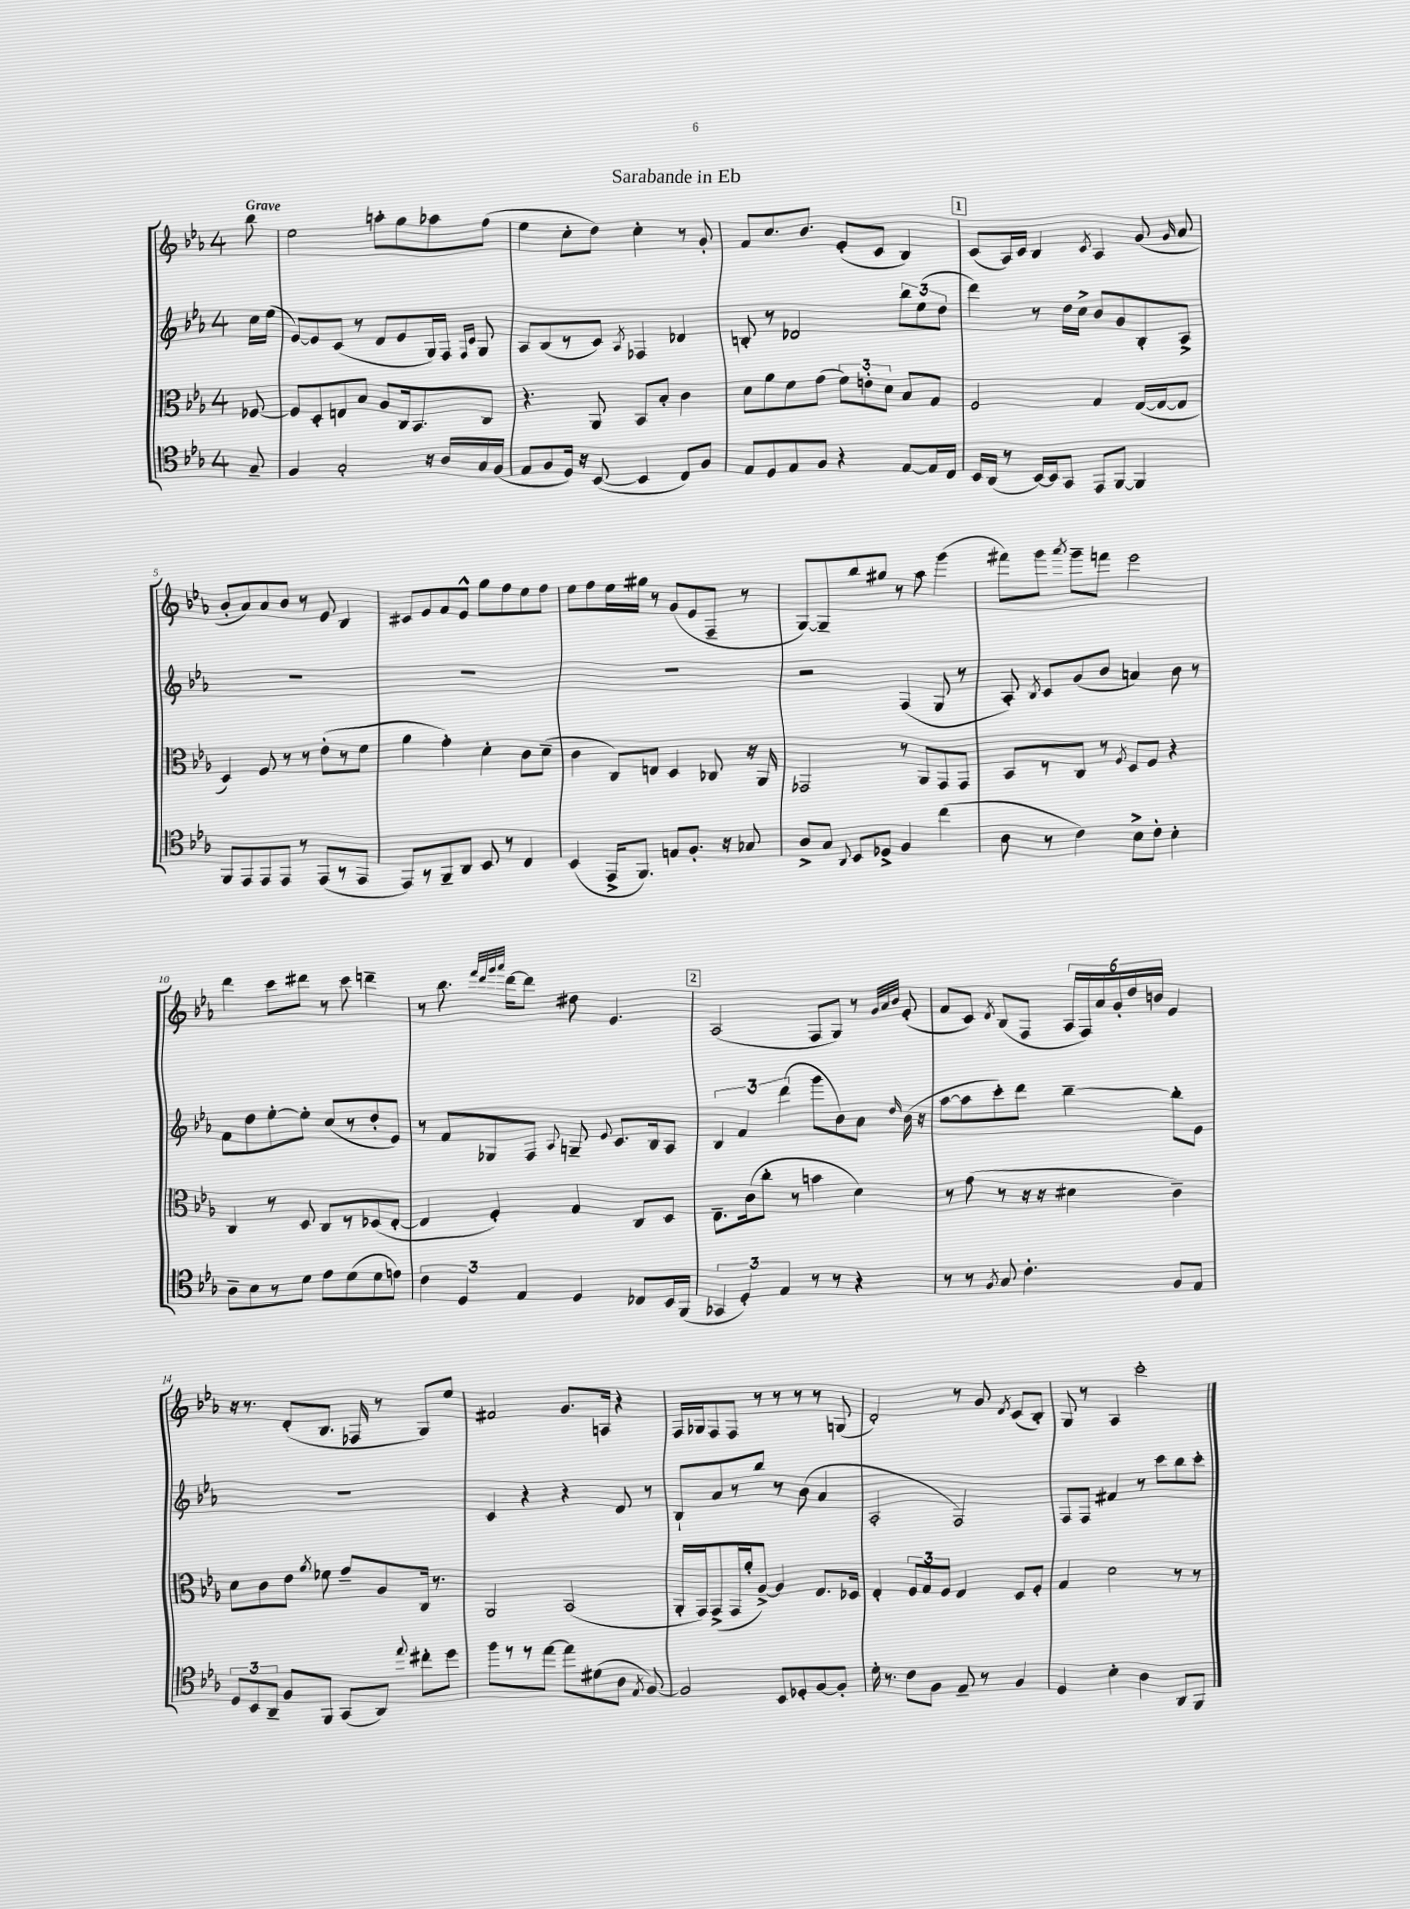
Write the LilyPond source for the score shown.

\header { title = "Sarabande in Eb" }
<<
\new StaffGroup <<
\new Staff = "s0" {
    \clef treble \key ees \major \once \override Staff.TimeSignature.style = #'single-digit \time 4/4 \partial 8 \tempo "Grave"
    \autoBeamOff bes''8 |
    ees''2 a''8[-. g''8 aes''8 f''8]( |
    ees''4 c''8[-. d''8]) c''4-. r8 g'8-. |
    f'8[ c''8. bes'8.] ees'8[-.( c'8] bes4) |
    \mark \markup { \box "1" } c'8[( aes16) c'16] bes4 \acciaccatura { c'8 } aes4 g'8( \grace { g'16 } aes'8 |
    bes'8[-. aes'8) aes'8 bes'8] r8 ees'8 bes4 |
    cis'8[ ees'8 f'8 ees'8]-^ g''8[ f''8 ees''8 f''8] |
    ees''8[ f''8 ees''16 gis''16] r8 g'8[( ees'8 f8]-- r8 |
    g8[~) g8-- bes''8 gis''8] r8 aes''8 g'''4( |
    fis'''8[) g'''8] \acciaccatura { aes'''8 } g'''8[-- f'''8] ees'''2 |
    d'''4 c'''8[ dis'''8] r8 c'''8 d'''4-- |
    r8 bes''8. \grace { f'''32[ d'''32 g'''32 aes'''32] } d'''16[~ d'''8] dis''8 ees'4. |
    \mark \markup { \box "2" } aes2( f8[ g8]) r8 \grace { g'32[ aes'32 bes'32] } ees'8-.( |
    f'8[ c'8]) \acciaccatura { d'8 } bes8[( f8] \tuplet 6/4 { aes16[ f16) aes'16 g'16-. d''16 b'16] } ees'4 |
    r16 r8. d'8[-.( bes8.] fes16 r8 g8[) ees''8] |
    fis'2 g'8.[ a16] r4 |
    f16[ ges16 f8 f8] r8 r8 r8 r8 g8( |
    d'2-.) r8 g'8 \acciaccatura { d'8 } c'8[( bes8]-.) |
    g8 r8 aes4 c'''2-. \bar "|." |
}
\new Staff = "s1" {
    \clef treble \key ees \major \once \override Staff.TimeSignature.style = #'single-digit \time 4/4 \partial 8
    \autoBeamOff c''16[ ees''16]( |
    ees'8[~) ees'8 c'8]( r8 d'8[ ees'8 g16) f16] \grace { f16[ c'16] } g8 |
    aes8[ bes8( r8 c'8]) \acciaccatura { aes8 } fes4 des'4 |
    b8-. r8 des'2 \tuplet 3/2 { bes''8[ ees''8( d''8] } |
    \mark \markup { \box "1" } d'''4) r8 d''16[ c''16]-> bes'8[ g'8 bes8-. aes8]-> |
    R1 |
    R1 |
    R1 |
    r2 f4( g8 r8 |
    aes8-.) \acciaccatura { bes8 } c'8[ g'8( bes'8] a'4) bes'8 r8 |
    f'8[ d''8 ees''8~-. ees''8]-. c''8[( r8 d''8-. ees'8]) |
    r8 f'8[ ges8 f8] \appoggiatura { aes8 } g8-- \appoggiatura { ees'8 } c'8.[ bes16 aes8] |
    \mark \markup { \box "2" } \tuplet 3/2 { bes4 f'4 d'''4( } g'''8[ bes'8) aes'8] \grace { d''16 } bes'16( r16 |
    aes''8[~ aes''8 c'''8-.) d'''8] bes''4~-- bes''8[-. ees'8] |
    R1 |
    c'4 r4 r4 d'8 r8 |
    bes8[-! aes'8 r8 bes''8] r8 bes'8( aes'4 |
    aes2-. f2) |
    f8[ f8] fis'4 r8 c'''8[ bes''8 c'''8]-. \bar "|." |
}
\new Staff = "s2" {
    \clef alto \key ees \major \once \override Staff.TimeSignature.style = #'single-digit \time 4/4 \partial 8
    \autoBeamOff fes8~ |
    fes8[ d8-. e8 bes8] aes8[ c16 bes,8. c8] |
    r4. aes,8 bes,8[ bes8]-. c'4 |
    d'8[ aes'8 f'8 g'8]( \tuplet 3/2 { f'8[) e'8-. d'8] } bes8[ g8] |
    \mark \markup { \box "1" } f2 g4 ees16[~( ees16~ ees8] |
    d4) f8 r8 r8 ees'8[-.( r8 f'8] |
    aes'4 g'4-.) d'4-. c'8[ d'8]--( |
    c'4 c8[) e8] d4 ces8 r16 aes,16 |
    ges,2 r8 aes,8[ ges,8 ges,8] |
    bes,8[ r8 c8] r8 \acciaccatura { f8 } d8[ f8] r4 |
    c4 r8 d8 c8[ r8 des8( ees8]~-. |
    ees4 f4-.) g4 c8[ d8] |
    \mark \markup { \box "2" } ees8.[-- c'16( c''8]-. r8 b'4 d'4) |
    r8 g'8( r8 r16 r16 dis'4 c'4--) |
    d'8[ c'8 ees'8] \acciaccatura { aes'8 } fes'8 g'8[-- aes8 c16] r8. |
    aes,2 bes,2( |
    aes,16[-. g,16) g,8->( g,16 aes'16-. aes8]~->) aes4 ees8.[ des16] |
    ees4-. \tuplet 3/2 { f8[ g8 f8] } ees4 d8[ f8]-. |
    g4 d'2 r8 r8 \bar "|." |
}
\new Staff = "s3" {
    \clef tenor \key ees \major \once \override Staff.TimeSignature.style = #'single-digit \time 4/4 \partial 8
    \autoBeamOff g8-- |
    f4 g2-. r16 aes16[ g16 f16]( |
    ees8[ f8 d16]) r16 bes,8~( bes,4 c8[) f8] |
    ees8[ d8 ees8 f8] r4 ees8[~ ees16 c16] |
    \mark \markup { \box "1" } bes,16[ aes,16]( r8 bes,16[~) bes,16 g,8] ees,8[ f,8]~ f,4 |
    f,8[ ees,8 ees,8 ees,8] r8 ees,8[( r8 ees,8] |
    ees,8[) r8 f,8-- aes,8] bes,8 r8 c4 |
    bes,4( ees,16[-> f,8.]) e8[ f8.]-. r16 ges8 |
    aes8[-> g8] \appoggiatura { aes,8 } bes,8[ des8]-> f4 c''4( |
    aes8 r8 c'4) bes8[-> c'8]-. bes4-. |
    aes8[-- bes8 r8 d'8] ees'8[ d'8( d'8 e'8]) |
    \tuplet 3/2 { c'4 d4 ees4 } d4 ces8[ bes,16 f,16]( |
    \mark \markup { \box "2" } \tuplet 3/2 { ges,4 d4-.) ees4 } r8 r8 r4 |
    r8 r8 \acciaccatura { f8 } g8 c'4.-. f8[ ees8] |
    \tuplet 3/2 { d8[ bes,8 aes,8]-- } f8[ f,8] g,8[( aes,8]) \appoggiatura { ees''8 } cis''8[-. d''8] |
    f''8[ r8 r8 ees''8]~ ees''8[ dis'8( aes8] \acciaccatura { ees8 } f8~) |
    f2 bes,8[ des8-. f8~ f8]-. |
    d'16-. r8. c'8[ f8] ees8-- r8 f4 |
    d4 bes4-. aes4 aes,8[ f,8] \bar "|." |
}
>>
>>
